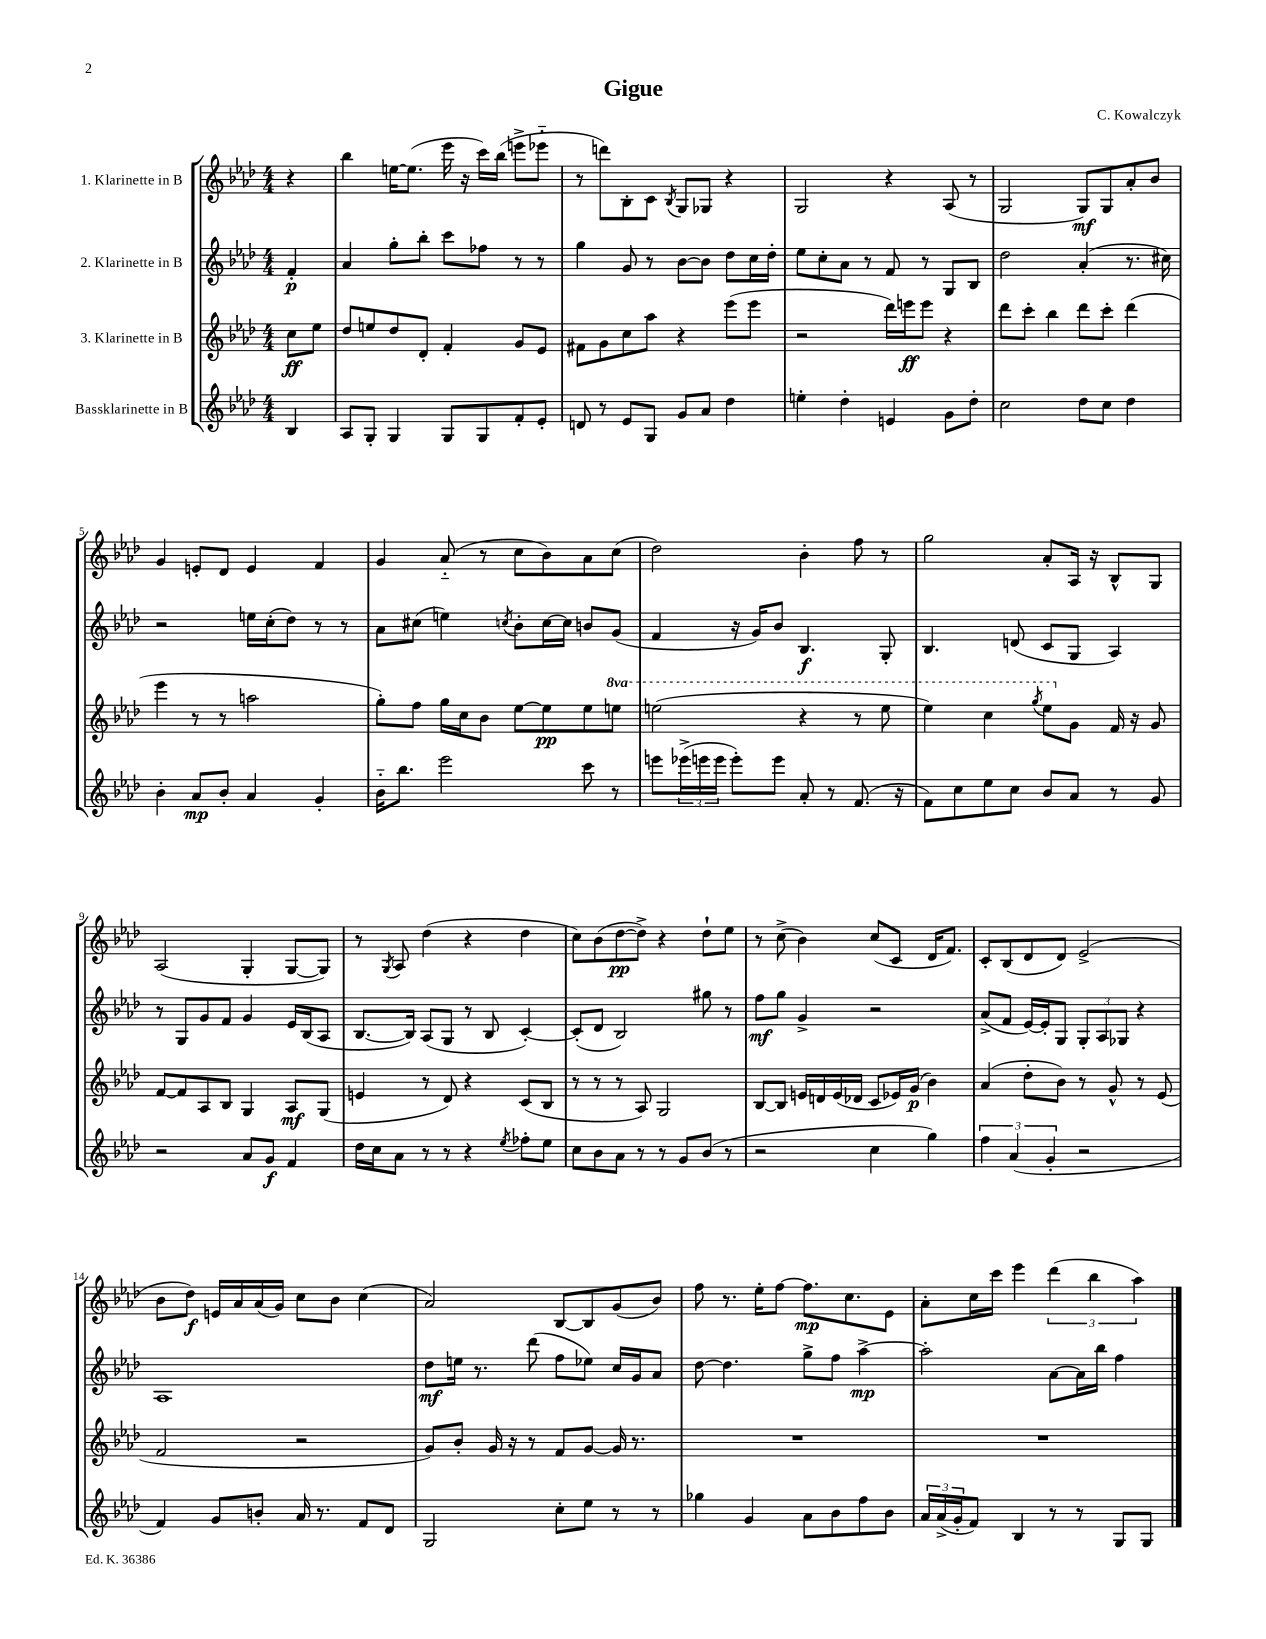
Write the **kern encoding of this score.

**kern	**kern	**kern	**kern
*staff4	*staff3	*staff2	*staff1
*clefG2	*clefG2	*clefG2	*clefG2
*k[b-e-a-d-]	*k[b-e-a-d-]	*k[b-e-a-d-]	*k[b-e-a-d-]
*M4/4	*M4/4	*M4/4	*M4/4
4B-	8cc	4f'	4r
.	8ee-	.	.
=	=	=	=
8A-	8dd-	4a-	4bb-
8G'	8ee	.	.
4G	8dd-	8gg'	[16ee
.	.	.	(8.ee]
.	8d-'	8bb-'	.
8G	4f'	8ccc	16eee-
.	.	.	16r
8G	.	8ff-	16ccc)
.	.	.	(16bb-
8f'	8g	8r	8eee^
8e-'	8e-	8r	8eee-'~
=	=	=	=
8d	8f#	4gg	8r
8r	8g	.	8ddd)
8e-	8cc	8g	8B-'
8G	8aa-	8r	8c
.	.	.	8qB-
8g	4r	[8b-	8G
8a-	.	8b-]	8G-
4dd-	(8eee-	8dd-	4r
.	8eee-	16cc	.
.	.	16dd-'	.
=	=	=	=
4ee'	2r	8ee-	2G
.	.	8cc'	.
4dd-'	.	8a-	.
.	.	8r	.
4e	16ddd-)	8f	4r
.	16eee	.	.
.	8eee	8r	.
8g	4r	8G	(8A-
8dd-'	.	8B-	8r
=	=	=	=
2cc	8ddd-	2dd-	2G
.	8ccc'	.	.
.	4bb-	.	.
8dd-	8ddd-	(4a-'	8G)
8cc	8ccc'	.	8G
4dd-	(4ddd-	8.r	8a-'
.	.	.	8b-
.	.	16cc#)	.
=	=	=	=
4b-'	4eee-	2r	4g
8a-	8r	.	8e'
8b-'	8r	.	8d-
4a-	2aa	16ee	4e
.	.	(16cc'	.
.	.	8dd-)	.
4g'	.	8r	4f
.	.	8r	.
=	=	=	=
16b-'~	8gg')	8a-	4g
8.bb-	.	.	.
.	8ff	(8cc#	.
2eee-	16gg	4ee)	(8a-'~
.	16cc	.	.
.	8b-	.	8r
.	.	8qcc	.
.	[8ee-	8b-'	8cc
.	8ee-]	[16cc	8b-)
.	.	16cc]	.
8ccc	8ee-	8b	8a-
8r	8eee	(8g	(8cc
=	=	=	=
8eee	(2eee	4f	2dd-)
(24eee-^	.	.	.
24eee	.	.	.
24eee	.	.	.
8eee')	.	16r	.
.	.	16g)	.
8eee	.	8b-	.
8a-'	4r	4.B-	4b-'
8r	.	.	.
(8.f	8r	.	8ff
.	8eee	8G'	8r
16r	.	.	.
=	=	=	=
8f)	4eee-)	4.B-	2gg
8cc	.	.	.
8ee-	4ccc	.	.
8cc	.	(8d	.
.	8qggg	.	.
8b-	8eee-	8c	8a-'
8a-	8g	8G	16A-
.	.	.	16r
8r	16f	4A-)	8B-^^
.	16r	.	.
8g	8g	.	8G
=	=	=	=
2r	[8f	8r	(2A-
.	8f]	8G	.
.	8A-	8g	.
.	8B-	8f	.
8a-	4G	4g	4G'
8g	.	.	.
4f	8A-	16e-	[8G
.	.	(16B-	.
.	(8G	8A-	8G])
=	=	=	=
16dd-	4e	[8.B-	8r
16cc	.	.	.
.	.	.	8qG
8a-	.	.	8A-
.	.	16B-])	.
8r	8r	(8A-	(4dd-
8r	8d-)	8G	.
4r	4r	8r	4r
.	.	8B-	.
8qee-	.	.	.
8ff-'	(8c	[4c')	4dd-
8ee-	8B-	.	.
=	=	=	=
8cc	8r	(8c']	8cc)
8b-	8r	8d-	(8b-
8a-	8r	2B-)	[8dd-
8r	8A-)	.	8dd-^])
8r	2G	.	4r
8g	.	.	.
(8b-	.	8gg#	8dd-`
8r	.	8r	8ee-
=	=	=	=
2r	[8B-	8ff	8r
.	8B-]	8gg	(8cc^
.	16e	4g^	4b-)
.	16d	.	.
.	(16e	.	.
.	16d-	.	.
4cc	8c	2r	(8cc
.	16e-)	.	8c
.	(16g	.	.
4gg)	4b-)	.	16d-
.	.	.	8.f)
=	=	=	=
6ff	(4a-	(8a-^	8c'
.	.	8f	(8B-
(6a-	.	.	.
.	8dd-'	[16e-)	8d-
.	.	16e-']	.
6g'	.	.	.
.	8b-)	8G	8d-)
2r	8r	12G'	(2e-^
.	.	12A-	.
.	8g^^	.	.
.	.	12G-	.
.	8r	4r	.
.	(8e-	.	.
=	=	=	=
4f)	2f	1A-	8b-
.	.	.	8dd-)
8g	.	.	16e
.	.	.	16a-
8b'	.	.	(16a-
.	.	.	16g)
16a-	2r	.	8cc
8.r	.	.	.
.	.	.	8b-
8f	.	.	(4cc
8d-	.	.	.
=	=	=	=
2G	8g)	8dd-	2a-)
.	8b-'	16ee	.
.	.	8.r	.
.	16g	.	.
.	16r	.	.
.	8r	(8ddd-	.
8cc'	8f	8ff	[8B-
8ee-	[8g	8ee-)	8B-]
8r	16g]	16cc	(8g
.	8.r	16g	.
8r	.	8a-	8b-)
=	=	=	=
4gg-	1r	[8dd-	8ff
.	.	4.dd-]	8.r
4g	.	.	.
.	.	.	16ee-'
.	.	.	[8ff
8a-	.	8gg^	8.ff]
8b-	.	8ff	.
.	.	.	8.cc
8ff	.	[4aa-^	.
8b-	.	.	8e-
=	=	=	=
24a-	1r	2aa-']	8a-'
(24a-^	.	.	.
24g'	.	.	.
8f)	.	.	16cc
.	.	.	16ccc
4B-	.	.	4eee-
8r	.	[8a-	(6ddd-
8r	.	16a-]	.
.	.	.	6bb-
.	.	16bb-	.
8G	.	4ff	.
.	.	.	6aa-)
8G	.	.	.
==	==	==	==
*-	*-	*-	*-
